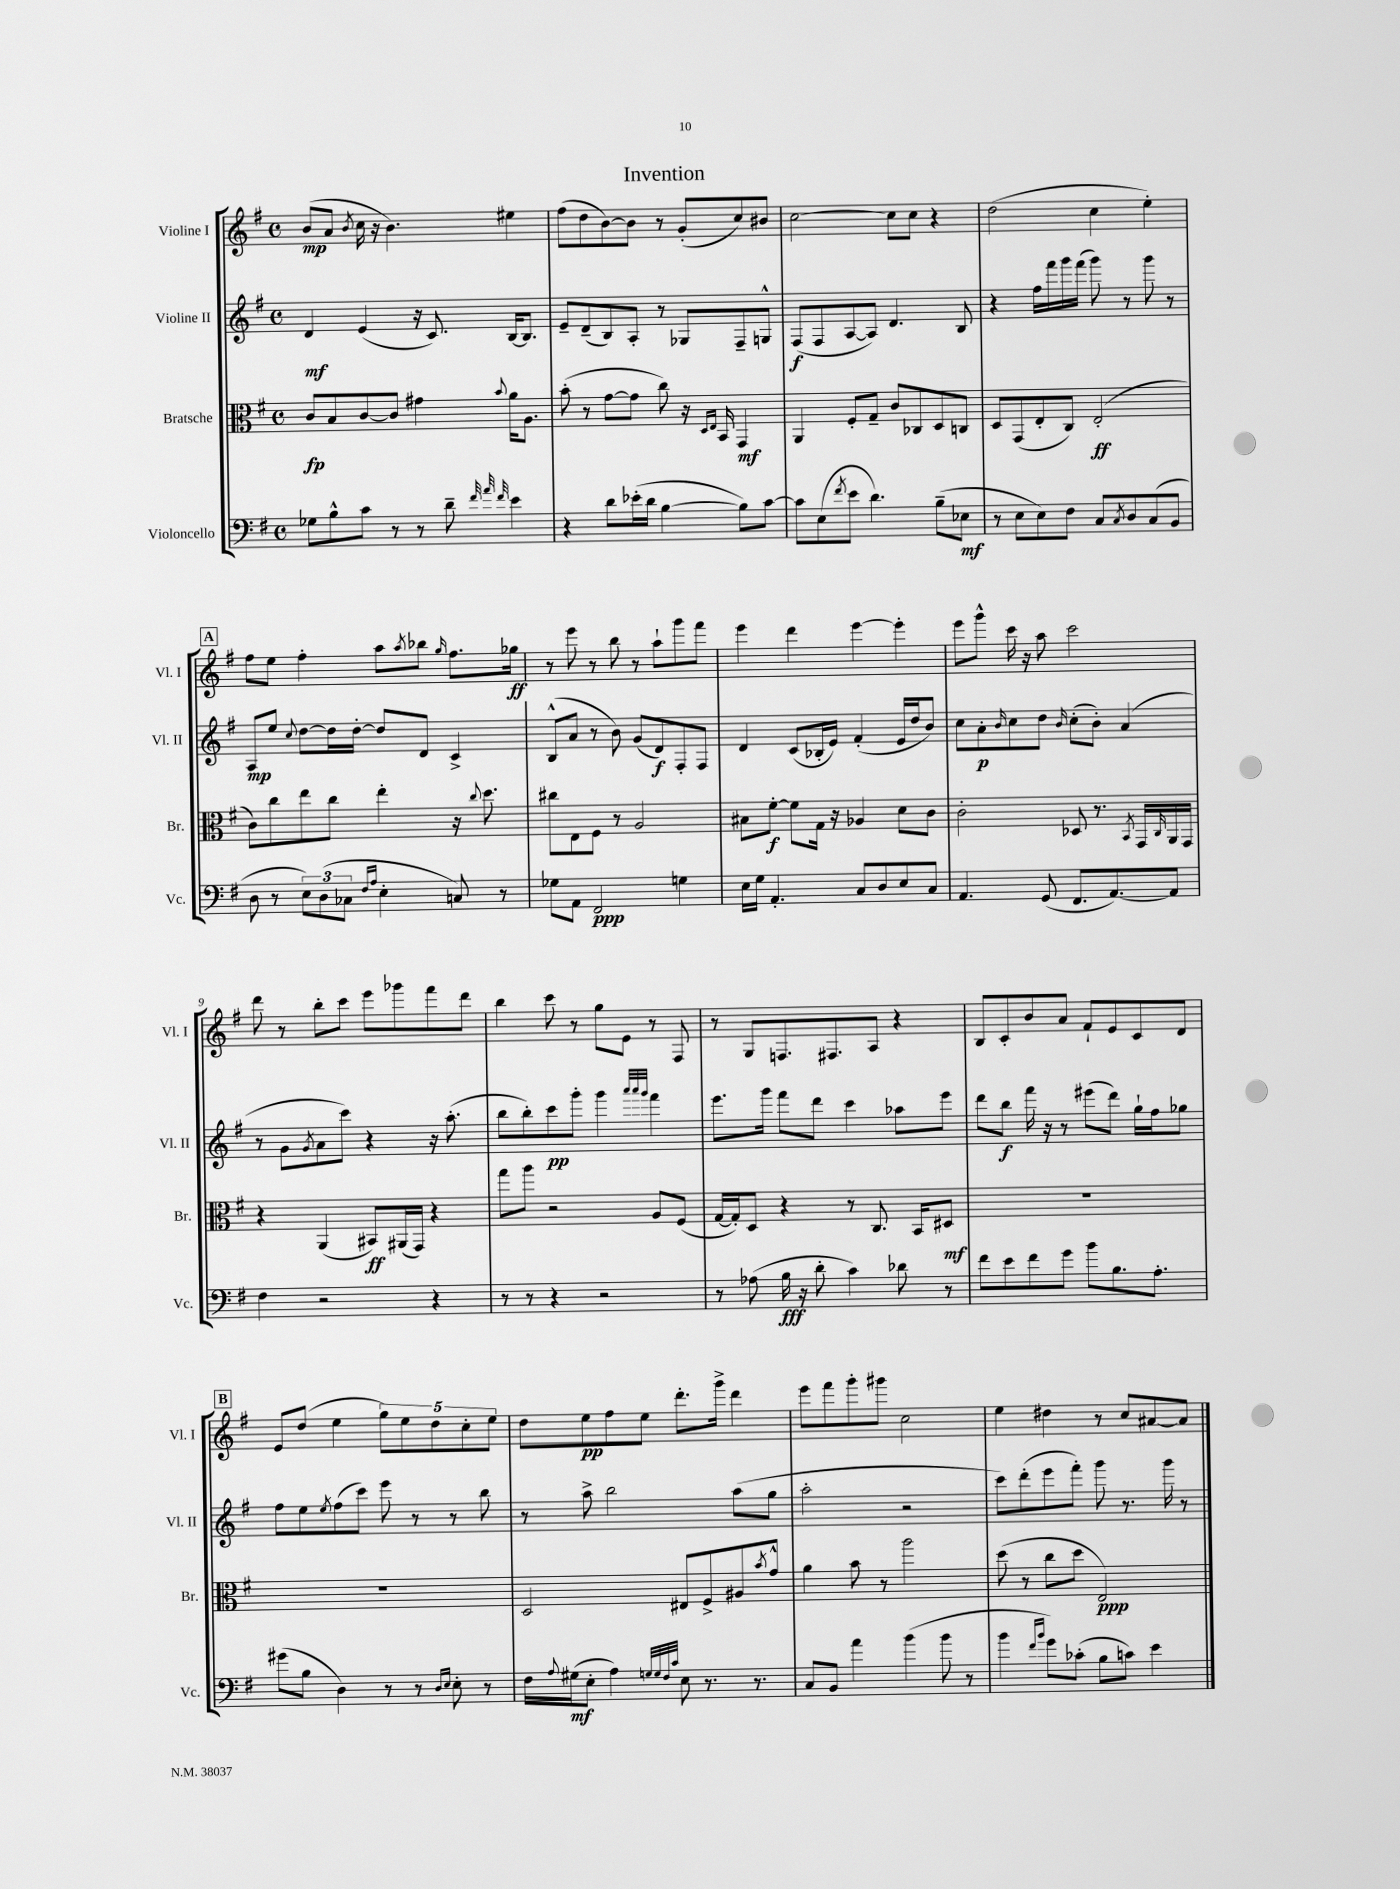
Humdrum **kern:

**kern	**kern	**kern	**kern
*staff4	*staff3	*staff2	*staff1
*clefF4	*clefC3	*clefG2	*clefG2
*k[f#]	*k[f#]	*k[f#]	*k[f#]
*M4/4	*M4/4	*M4/4	*M4/4
*met(c)	*met(c)	*met(c)	*met(c)
8G-\L	8c/L	4d/	(8b/L
8B^^\	8B/	.	8a/J
.	.	.	8qb/
8c\J	[8c/	(4e/	16cc\
.	.	.	16r
8r	8c/]J	.	4.b\)
8r	4g#\	16r	.
.	.	8.c/)	.
8d~\	.	.	.
32qqf#/	.	.	.
32qqa/	.	.	.
32qqf#/	8qqb/	.	.
4e\	16a\LK	[16B/LK	4ee#\
.	8.A\J	8.B/]J	.
=	=	=	=
4r	(8b'\	8e~/L	(8ff#\L
.	8r	(8d~/	8dd\
8d\L	[8g\L	8B/)	[8b\)
(16e-'\L	8g\]J	8A'/J	8b\]J
16d\JJ	.	.	.
[4B\	8cc\)	8r	8r
.	16r	8G-/L	(8g'/L
.	16qqD/LL	.	.
.	16qqE/JJ	.	.
.	16BB/	.	.
8B\]L)	4GG/	8F#~/	8cc/)
[8c\J	.	8G^^/J	8b#/J
=	=	=	=
8c\]L	4AA/	(8F#/L	[2cc\
(8E\	.	8F#/	.
8qf#/	.	.	.
8e\J	8F#'/L	[8A/	.
4.d\)	8G~/J	8A/]J)	.
.	8c/L	4.d/	8cc\]L
.	8C-/	.	8cc\J
(8B~\L	8D/	.	4r
8E-\J	8C/J	8B/	.
=	=	=	=
8r	8D/L	4r	(2dd\
8E\L	(8GG/	.	.
8E\)	8E'/	16ff#\LL	.
.	.	16fff#\	.
8F#\J	8C/J)	16ggg\	.
.	.	(16fff#\JJ	.
8C/L	(2E'/	8ggg\)	4cc\
8qC/	.	.	.
8D/	.	8r	.
(8C/	.	8ggg\	4ee'\)
8BB/J	.	8r	.
=	=	=	=
8D\	8c\L)	8A/L	8ff#\L
8r	8cc\	8ee/J	8ee\J
.	.	8qqcc/	.
12E\L)	8ee\	[8dd\L	4ff#'\
(12D\	.	.	.
.	8cc\J	16dd\]L	.
12C-\J	.	.	.
.	.	[16dd'\JJ	.
16qqF#/LL	.	.	.
16qqA/JJ	.	.	.
4E'\	4ee'\	8dd/]L	8aa\L
.	.	.	8qaa/
.	.	8d/J	8bb-\J
.	.	.	16qqgg/
8C/)	16r	4c^/	8.ff#\L
.	8qqcc/	.	.
.	8.dd\	.	.
8r	.	.	.
.	.	.	16gg-\Jk
=	=	=	=
8G-\L	8cc#\L	(8B^^/L	8r
8AA\J	8E\	8a/J	8eee\
2FF#/	8F#\J	8r	8r
.	8r	8b\)	8bb\
.	2A/	(8g/L	8r
.	.	8d/)	8aa`\L
4G\	.	8F#'/	8ggg\
.	.	8F#/J	8fff#\J
=	=	=	=
16E\LL	8B#\L	4d/	4eee\
16G\JJ	.	.	.
4.AA'/	[8f#'\J	.	.
.	8f#\]L	(8c/L	4ddd\
.	16G\Jk	16B-'/L	.
.	16r	16e/JJ)	.
8C/L	4A-/	(4f#'/	[4eee\
8D/	.	.	.
8E/	8d\L	16e/LL	4eee'\]
.	.	16dd/J	.
8C/J	8c\J	8b/J)	.
=	=	=	=
4.AA/	2c'\	8cc\L	8eee\L
.	.	8a'\	8ggg^^\J
.	.	16qqb/	.
.	.	8cc\	16ccc\
.	.	.	16r
(8GG/	.	8dd\J	8aa\
.	.	16qqb/	.
8.FF#/L	8D-/	(8cc'\L	2ccc\
.	8.r	8b'\J)	.
[8.AA/)	.	.	.
.	.	(4a/	.
.	8qBB/	.	.
.	16GG/LL	.	.
.	16qqC/	.	.
8AA/]J	16AA/	.	.
.	16GG/JJ	.	.
=	=	=	=
4F#\	4r	8r	8ddd\
.	.	8g\L	8r
.	.	8qg/	.
2r	(4AA/	8a\	8bb'\L
.	.	8ccc\J)	8ccc\J
.	8BB#/L)	4r	8eee\L
.	(16AA#/L	.	8ggg-\
.	16GG/JJ)	.	.
4r	4r	16r	8fff#\
.	.	(8.aa'\	.
.	.	.	8ddd\J
=	=	=	=
8r	8gg\L	8bb\L	4bb\
8r	8aa\J	8bb'\)	.
4r	2r	8ccc\	8ccc\
.	.	8ggg'\J	8r
2r	.	4ggg\	8gg\L
.	.	.	8e\J
.	.	32qqaaa/LLL	.
.	.	32qqaaa/	.
.	.	32qqggg/JJJ	.
.	8A/L	4fff#\	8r
.	(8F#/J	.	8F#/
=	=	=	=
8r	[16G/LL	8.eee\L	8r
.	16G'/]J)	.	.
(8A-\	8D/J	.	8G/L
.	.	16ggg\Jk	.
16B\	4r	8fff#\L	8.F/
16r	.	.	.
8d'\	.	8ddd\J	.
.	.	.	8.F#/
4c\)	8r	4ccc\	.
.	8.C/	.	8A/J
8d-\	.	8aa-\L	4r
.	16BB/LK	.	.
8r	8D#/J	8eee\J	.
=	=	=	=
8f#\L	1r	8ddd\L	8B/L
8e\	.	8bb\J	8c'/
8f#\	.	16fff#\	8b/
.	.	16r	.
8g\J	.	8r	8a/J
8b\L	.	(8eee#\L	8f#`/L
8.B\	.	8ddd\J)	8e/
.	.	16gg`\LL	8c/
8.A'\J	.	16ff#\J	.
.	.	8gg-\J	8d/J
=	=	=	=
(8g#\L	1r	8ff#\L	8e/L
8B\J	.	8ee\	(8dd/J
.	.	8qee/	.
4D\)	.	(8ff#\	4ee\
.	.	8ccc\J)	.
8r	.	8eee\	10gg\L)
.	.	.	10ee\
8r	.	8r	.
.	.	.	10dd\
16qqD/LL	.	.	.
16qqE/JJ	.	.	.
8E'\	.	8r	.
.	.	.	10cc'\
8r	.	8bb\	.
.	.	.	10ee\J
=	=	=	=
16F#\LL	2D/	8r	8dd\L
8qqA/	.	.	.
(16G#\J	.	.	.
8E'\J	.	8aa^\	8ee\
4A\)	.	2bb\	8ff#\
.	.	.	8ee\J
32qqG/LLL	.	.	.
32qqG/	.	.	.
32qqF#/	.	.	.
32qqc/JJJ	.	.	.
8E\	8E#/L	.	8.ddd'\L
8.r	8F#^/	.	.
.	.	.	16ggg^\Jk
.	8A#/	(8aa\L	4ddd\
8.r	.	.	.
.	8qb/	.	.
.	8g^^/J	8gg\J	.
=	=	=	=
8C/L	4a\	2aa'\	8eee\L
8BB/J	.	.	8fff#\
4a\	8b\	.	8ggg'\
.	8r	.	8ggg#\J
(4b\	2aa\	2r	2cc\
8b\	.	.	.
8r	.	.	.
=	=	=	=
4b\	(8dd\	8ccc\L)	4ee\
.	8r	(8ddd'\	.
16qqf#/LL	.	.	.
16qqb/JJ	.	.	.
8g\L)	8cc\L	8eee\	4dd#\
(8c-'\J	8dd\J	8fff#'\J)	.
8B\L	2E/)	8ggg\	8r
8c\J)	.	8.r	8cc/L
4e\	.	.	[8a#/
.	.	16ggg\	.
.	.	8r	8a#/]J
==	==	==	==
*-	*-	*-	*-
